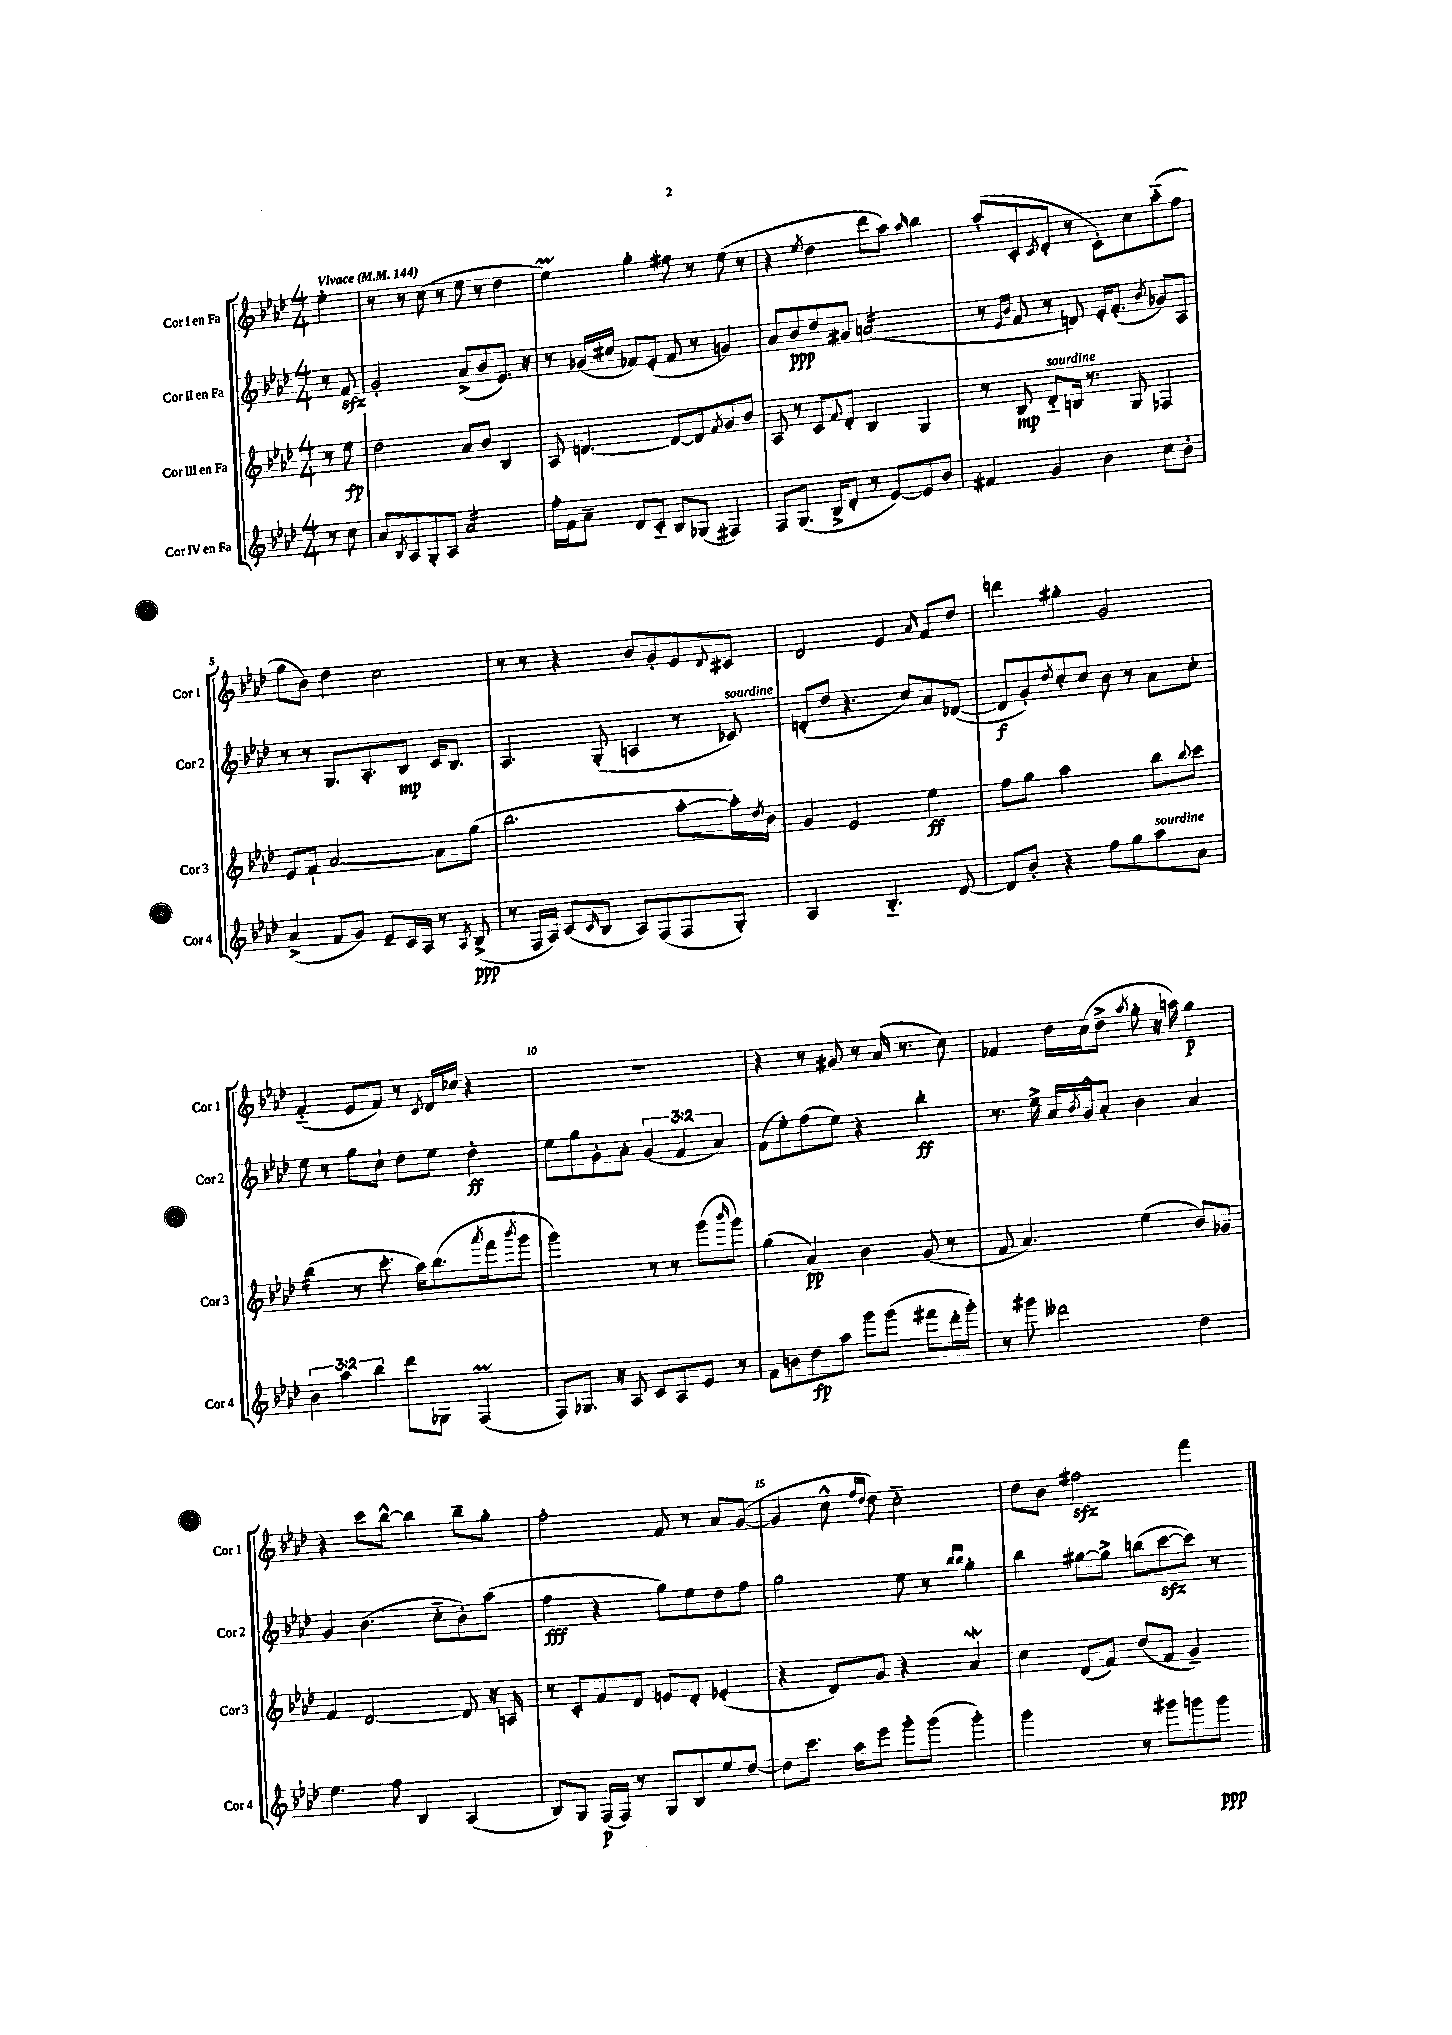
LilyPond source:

<<
\new StaffGroup <<
\new Staff = "s0" \with { instrumentName = "Cor I en Fa" shortInstrumentName = "Cor 1" } {
    \clef treble \key aes \major \numericTimeSignature \time 4/4 \partial 4 \tempo "Vivace" 4 = 144
    ees''4-. |
    r8 r8 c''8( r8 ees''8 r8 des''4 |
    ees''4\prall) g''4-. fis''8 r8 ees''8( r8 |
    r4 \acciaccatura { ees''8 } des''4 des'''8 aes''8) \grace { aes''16 } bes''4 |
    aes''8-.( c'8-. \acciaccatura { c'8 } des'8-. r8 c'8-.) c''8 aes''8-_( f''8 |
    g''8 bes'8) des''4 c''2 |
    r8 r8 r4 bes'8 g'8-. ees'8 \appoggiatura { des'8 } cis'8 |
    des'2 ees'4 \grace { aes'16 } f'8 des''8 |
    d'''4 gis''4-. g'2 |
    f'4-_( ees'8 f'8) r8 \acciaccatura { c'8 } des'16 ces''16 r4 |
    R1 |
    r4 r8 gis'8 r8 aes'16( r8. c''8) |
    fes'4 des''16 c''16( des''8-> \acciaccatura { aes''8 } g''8-. r16 a''16) g''4\p |
    r4 c'''8 bes''8~-^ bes''4 bes''8-- g''8-. |
    f''2-. f'8 r8 aes'8 g'8~( |
    g'4 c''8-^ \grace { f''16 des''16 } des''8) c''2-_ |
    des''8 bes'8 fis''2\sfz f'''4 \bar "|." |
}
\new Staff = "s1" \with { instrumentName = "Cor II en Fa" shortInstrumentName = "Cor 2" } {
    \clef treble \key aes \major \numericTimeSignature \time 4/4 \override Staff.TupletNumber.text = #tuplet-number::calc-fraction-text \partial 4
    r8 f'8\sfz |
    g'2-. aes'8->( bes'8 ees'8.) r16 |
    r8 ges'16( cis''16 fes'8) ees'8-.( fes'8 r8 g'4) |
    aes'8 bes'8\ppp des''8 gis'8 a'2:16( |
    r8 \grace { ees'16 bes'16 } f'8 r8 d'8) ees'16-. f'8.-.( \acciaccatura { bes'8 } ges'8) aes8 |
    r8 r8 g8. aes8.-. bes8\mp c'16 bes8. |
    aes4. g8-.( a4 r8 ces'8^\markup { \italic "sourdine" }) |
    d'8-.( des''8 r4. c''8) aes'8 des'8~( |
    des'8\f g'8-.) \acciaccatura { des''8 } c''8-. c''8 bes'8 r8 aes'8 c''8-. |
    ees''8 r8 g''8 c''8-! des''8 ees''8 des''4-.\ff |
    ees''8 g''8 g'8-. aes'8-. \tuplet 3/2 { g'4( f'4 aes'4) } |
    f'8( ees''8-.) f''8( ees''8) r4 bes''4-.\ff |
    r8. ees''16-> aes'16 \acciaccatura { bes'8 } g'16-^ aes'8-. bes'4 aes'4 |
    g'4 bes'4.( c''8-_ bes'8-.) aes''8( |
    f''4\fff r4 g''8) ees''8 des''8 f''8 |
    g''2 ees''8 r8 \grace { bes''16 bes''16 } g''4-. |
    bes''4 gis''8~ gis''8-> b''8( c'''8~\sfz c'''8) r8 \bar "|." |
}
\new Staff = "s2" \with { instrumentName = "Cor III en Fa" shortInstrumentName = "Cor 3" } {
    \clef treble \key aes \major \numericTimeSignature \time 4/4 \partial 4
    r8 ees''8\fp |
    des''2 aes'8 bes'8 bes4 |
    aes8 d'4.~ d'8~ d'8 \acciaccatura { f'8 } g'8 bes'8 |
    aes8 r8 c'8 \appoggiatura { f'8 } des'8-. bes4 g4 |
    r8 bes8\mp des'8-_^\markup { \italic "sourdine" } b16 r8. g8 fes4 |
    ees'8 f'8-! aes'2~ aes'8 g''8( |
    bes''2. aes''8~-. aes''16-.) \acciaccatura { des''8 } bes'16 |
    g'4 ees'2 ees''4\ff |
    f''8 g''8 aes''2 bes''8 \appoggiatura { bes''8 } c'''8 |
    bes''4:16( r8 c'''8.-. aes''16) bes''8.( \acciaccatura { aes'''8 } f'''16 \acciaccatura { bes'''8 } g'''8 |
    g'''2) r8 r8 g'''8( \grace { bes'''16 } g'''8) |
    g''4( aes'4\pp) bes'4 g'8( r8 |
    f'8 aes'4.) ees''4( bes'8) ges'8 |
    f'4 des'2~ des'8 r16 a16 |
    r8 c'8-. f'8 des'8 e'8 des'8-. ees'4-.( |
    r4 des'8) g'8 r4 aes'4\mordent |
    c''4 des'8( f'8) des''8( f'8 g'4--) \bar "|." |
}
\new Staff = "s3" \with { instrumentName = "Cor IV en Fa" shortInstrumentName = "Cor 4" } {
    \clef treble \key aes \major \numericTimeSignature \time 4/4 \override Staff.TupletNumber.text = #tuplet-number::calc-fraction-text \partial 4
    r8 c''8 |
    aes'8 \acciaccatura { bes8 } aes8 g8-. aes8 aes'2:16 |
    f''16-. f'16 aes'8-- des'8 c'8-_ bes8 ges8( fis4) |
    f8 g8.( bes16-> des'8-. r8 ees'8~) ees'8 bes'8 |
    fis'4 g'4 bes'4 c''8 bes'8-. |
    aes'4->( f'8 g'8) ees'8-- c'16 aes16 r8 \acciaccatura { aes8 } bes8->\ppp( |
    r8 f16 aes16) c'8( \grace { c'16 } bes8 aes8) f8( f8 g8-.) |
    aes2 bes4.-_ des'8~ |
    des'8 bes'8-. r4 f''8 g''8 aes''8^\markup { \italic "sourdine" } aes'8 |
    \tuplet 3/2 { bes'4 aes''4 bes''4 } des'''8 ges8 f4\prall( |
    f8) ges8. r16 aes8 c'8 aes8 ees'8 r8 |
    f'8 b'8 des''8\fp aes''8 g'''8 g'''8( fis'''8 des'''16-. g'''16-.) |
    r8 gis'''8 deses'''2 des''4 |
    ees''4. f''8 bes4 aes4( |
    bes8) g8 f16\p( f16) r8 g8 bes8 ees''8 des''8~ |
    des''8 c'''8. aes''16 ees'''8 g'''8-. g'''8( g'''4-.) |
    g'''2 r8 gis'''8 g'''8 g'''8\ppp \bar "|." |
}
>>
>>
\layout { \context { \Score \override BarNumber.break-visibility = ##(#f #t #t) barNumberVisibility = #(every-nth-bar-number-visible 5) } }
